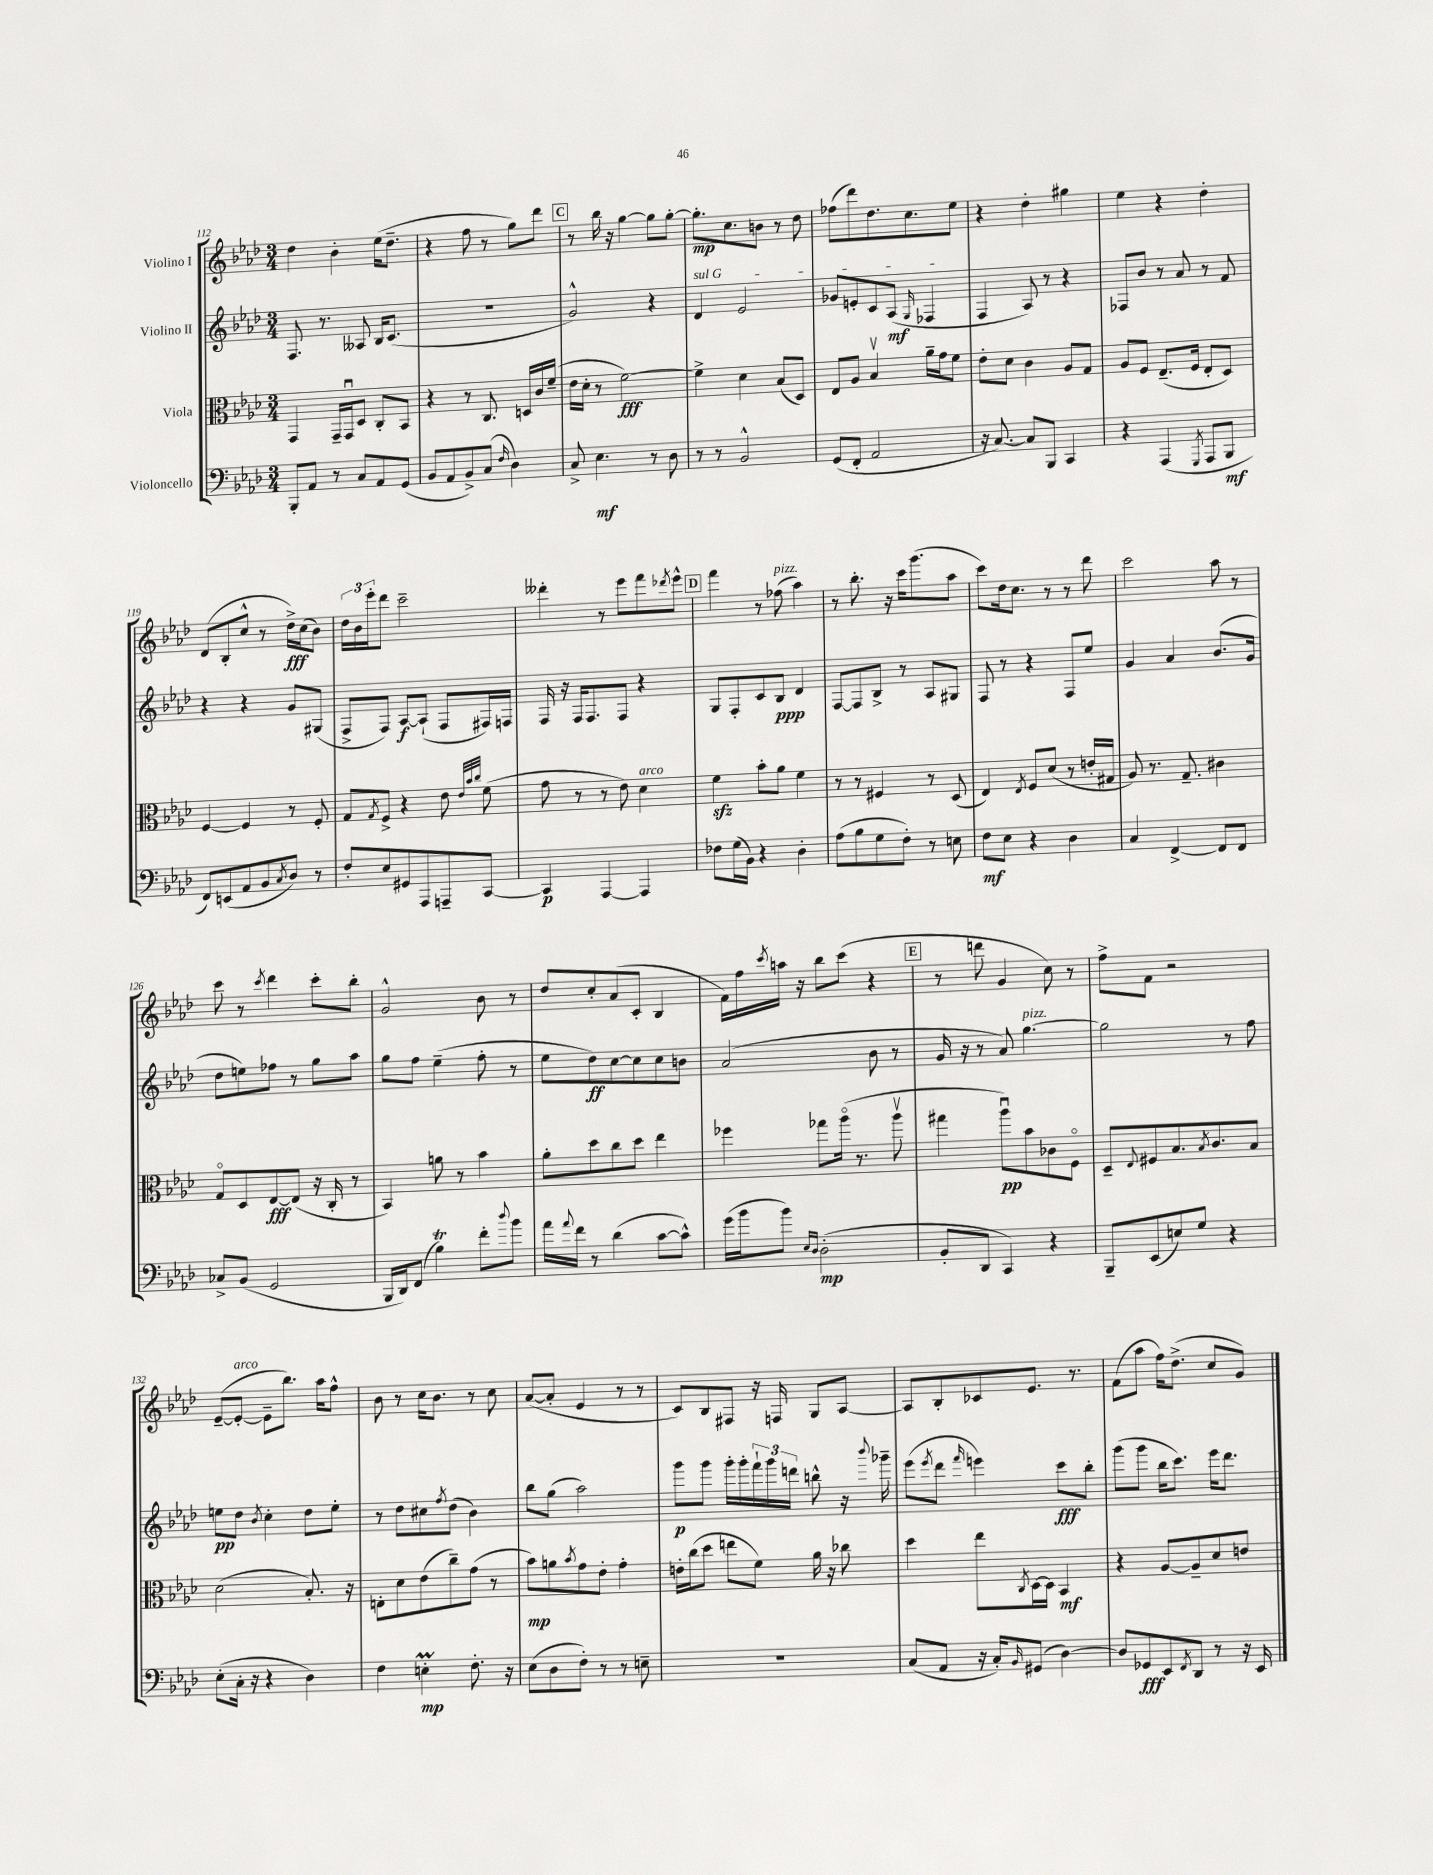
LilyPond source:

<<
\new StaffGroup <<
\new Staff = "s0" \with { instrumentName = "Violino I" } {
    \clef treble \key aes \major \numericTimeSignature \time 3/4
    des''4 bes'4-. ees''16( des''8.-- |
    r4 f''8 r8 g''8) des'''8 |
    \mark \markup { \box "C" } r8 bes''16 r16 g''4~ g''8 g''8~-. |
    g''8.-.\mp c''8. b'8 r8 des''8 |
    fes''8( des'''8) des''8. c''8. ees''8 |
    r4 des''4-. gis''4 |
    ees''4 r4 des''4-. |
    des'8( bes8-. c''8-^ r8 des''16->\fff) c''16( bes'8) |
    \tuplet 3/2 { des''16 bes'16 ees'''16-. } des'''8 c'''2-- |
    deses'''4-. r8 ees'''8 f'''8 \acciaccatura { des'''8 } ees'''8-^ |
    \mark \markup { \box "D" } f'''4 r8 fes''8^\markup { \italic "pizz." }( aes''4) |
    r8 bes''8.-. r16 c'''16 g'''8.( aes''8 |
    c'''8) des''16 c''8. r8 r8 des'''8 |
    c'''2 aes''8 r8 |
    c'''8 r8 \acciaccatura { c'''8 } des'''4 c'''8-. bes''8-. |
    g'2-^ bes'8 r8 |
    des''8 c''8-. aes'8( c'8-. bes4 |
    f'16) f''16 \acciaccatura { c'''8 } a''16 r16 bes''8 c'''8( r4 |
    \mark \markup { \box "E" } r8 d'''8 g'4 c''8) r8 |
    f''8-> f'8 r2 |
    ees'8~--( ees'8~-.^\markup { \italic "arco" } ees'8-- bes''8.) aes''16 f''8-^ |
    bes'8 r8 c''16 bes'8. r8 c''8 |
    aes'8~( aes'8-. ees'4 r8 r8 |
    c'8) bes8 fis8 r16 f16 g8 aes8~ |
    aes8 bes8-. ces'8 ees'8. r8. |
    f'8( aes''8 f''16) des''8.->( c''8 g'8) \bar "|." |
}
\new Staff = "s1" \with { instrumentName = "Violino II" } {
    \clef treble \key aes \major \numericTimeSignature \time 3/4
    f8. r8. aeses8 bes16 c'8.( |
    R2. |
    \mark \markup { \box "C" } g'2-^) r4 |
    \once \override TextSpanner.bound-details.left.text = \markup { \italic "sul G" } des'4\startTextSpan ees'2 |
    ges'8 e'8-. c'8 aes8\mf( \grace { g16 } fes4\stopTextSpan |
    f4 aes8) r8 r4 |
    fes8 bes'8 r8 aes'8 r8 f'8 |
    r4 r4 g'8 gis8( |
    f8-> f8) aes8~\f aes8-!( f8 fis16) f16 |
    f16 r16 f16 f8. f8 r4 |
    \mark \markup { \box "D" } g8 f8-. c'8 bes8\ppp des'4 |
    f8~ f8 bes8-> r8 aes8 gis8 |
    f8 r8 r4 f8 ees''8 |
    g'4 aes'4 bes'8.( g'16 |
    des''8 e''8) fes''8 r8 g''8 aes''8 |
    g''8 f''8 ees''4--( f''8-. r8 |
    ees''8 des''8\ff) c''8~ c''8 c''8 b'8 |
    aes'2( bes'8 r8 |
    \mark \markup { \box "E" } g'16 r16 r8 aes'8) g''4.~^\markup { \italic "pizz." } |
    g''2 r8 f''8 |
    e''8\pp des''8 \acciaccatura { bes'8 } c''4-. des''8 e''8-. |
    r8 des''8 cis''8 \acciaccatura { f''8 } des''8( bes'4) |
    bes''8 g''8( aes''2) |
    g'''8\p g'''8 g'''16-. g'''16-. \tuplet 3/2 { f'''16-! g'''16 d'''16 } b''8-^ r16 \appoggiatura { bes'''8 } ges'''16-- |
    ees'''8( \acciaccatura { ees'''8 } des'''8 \grace { f'''16 } e'''4) c'''8\fff bes''8-. |
    g'''8( g'''8 bes''16 c'''8.) ees'''16 des'''8. \bar "|." |
}
\new Staff = "s2" \with { instrumentName = "Viola" } {
    \clef alto \key aes \major \numericTimeSignature \time 3/4
    g,4 g,16-- g,16\downbow des8 c8-. bes,8 |
    r4 r8 c8. d16 c'16 f'16--( |
    \mark \markup { \box "C" } ees'16 des'16-. r8 f'2~\fff) |
    f'4-> des'4 bes8( des8) |
    ees8 aes8 bes4\upbow aes'16-- g'16 f'8 |
    ees'8-. des'8 c'4 aes8 g8 |
    aes8 f8 ees8.--( f16 ees8-. des8) |
    f4~ f4 r8 f8-. |
    g8 \acciaccatura { g8 } f8-> r4 ees'8 \grace { ees'32 bes'32 c''32 } f'8( |
    g'8 r8 r8 ees'8) des'4^\markup { \italic "arco" } |
    \mark \markup { \box "D" } f'4\sfz bes'8-. aes'8 f'4 |
    r8 r8 fis4 r8 des8( |
    ees4) \acciaccatura { ees8 } f8 des'8( r8 e'16-. gis16 |
    aes8) r8. g8.-- cis'4 |
    g8\flageolet des8 ees8~\fff ees8( r16 c16-. r8 |
    bes,4) a'8 r8 bes'4 |
    aes'8-. des''8 c''8 des''8 ees''4 |
    fes''4 ges''8 aes''16\flageolet( r8. aes''8\upbow |
    \mark \markup { \box "E" } gis''4 aes''8\downbow\pp) bes'8 ces'8 f8\flageolet |
    des8-- \appoggiatura { ees8 } fis8 bes8. \acciaccatura { bes8 } c'8. bes8 |
    des'2( bes8.-.) r16 |
    e8-. des'8 ees'8( c''8--) g'8( r8 |
    bes'8\mp) a'8 \acciaccatura { bes'8 } g'8 ees'8-. g'4-. |
    e'16-. c''16( des''8 e''8 f'8) aes'16 r16 ces''8 |
    des''4 ees''8 \acciaccatura { c8 } des16~ des16 bes,4\mf |
    r4 aes8~ aes8-- des'8 e'8 \bar "|." |
}
\new Staff = "s3" \with { instrumentName = "Violoncello" } {
    \clef bass \key aes \major \numericTimeSignature \time 3/4
    bes,,8-. aes,8 r8 c8 aes,8 g,8( |
    bes,8 aes,8 bes,8->) c8( \grace { f16 } des4) |
    \mark \markup { \box "C" } c8-> ees4.\mf r8 des8 |
    r8 r8 bes,2-^ |
    g,8( f,8-. aes,2 |
    r16 c8.~) c8 bes,,8 c,4 |
    r4 aes,,4( \acciaccatura { g,,8 } aes,,8 bes,,8\mf |
    f,8) e,8( aes,8 bes,8 \acciaccatura { c8 } des8) r8 |
    f8-. ees8 gis,8 aes,,8 a,,8-- c,8~ |
    c,4\p aes,,4~ aes,,4 |
    \mark \markup { \box "D" } fes8 g16( bes,16) r4 des4-. |
    aes8( bes8 g8 f8-.) r8 e8 |
    f8\mf ees8 r4 des4 |
    c4 f,4~-> f,8 f,8 |
    ces8-> bes,8( g,2 |
    bes,,16 des,16) f,8( bes4\trill) f'8-. \appoggiatura { des''8 } bes'8 |
    aes'16 \appoggiatura { aes'8 } f'16 r8 des'4( c'8~ c'8-^) |
    g'16( bes'16 bes'8) \grace { ees16 des16 } des2-.\mp( |
    \mark \markup { \box "E" } bes,8-. des,8 c,4) r4 |
    bes,,8-- ees,8( e8) g8 r4 |
    ees8-.( c16-. r16 r4 des4) |
    f4 e4-.\prall\mp f8.-. r16 |
    ees8( des8 f8-.) r8 r8 e8-- |
    R2. |
    c8( aes,8 r16 c16-.) \grace { bes,16 } gis,8( des4~) |
    des8 ges,8\fff ees,8 \acciaccatura { f,8 } des,8 r8 r16 ees,16 \bar "|." |
}
>>
>>
\layout { \context { \Score currentBarNumber = #112 } }
